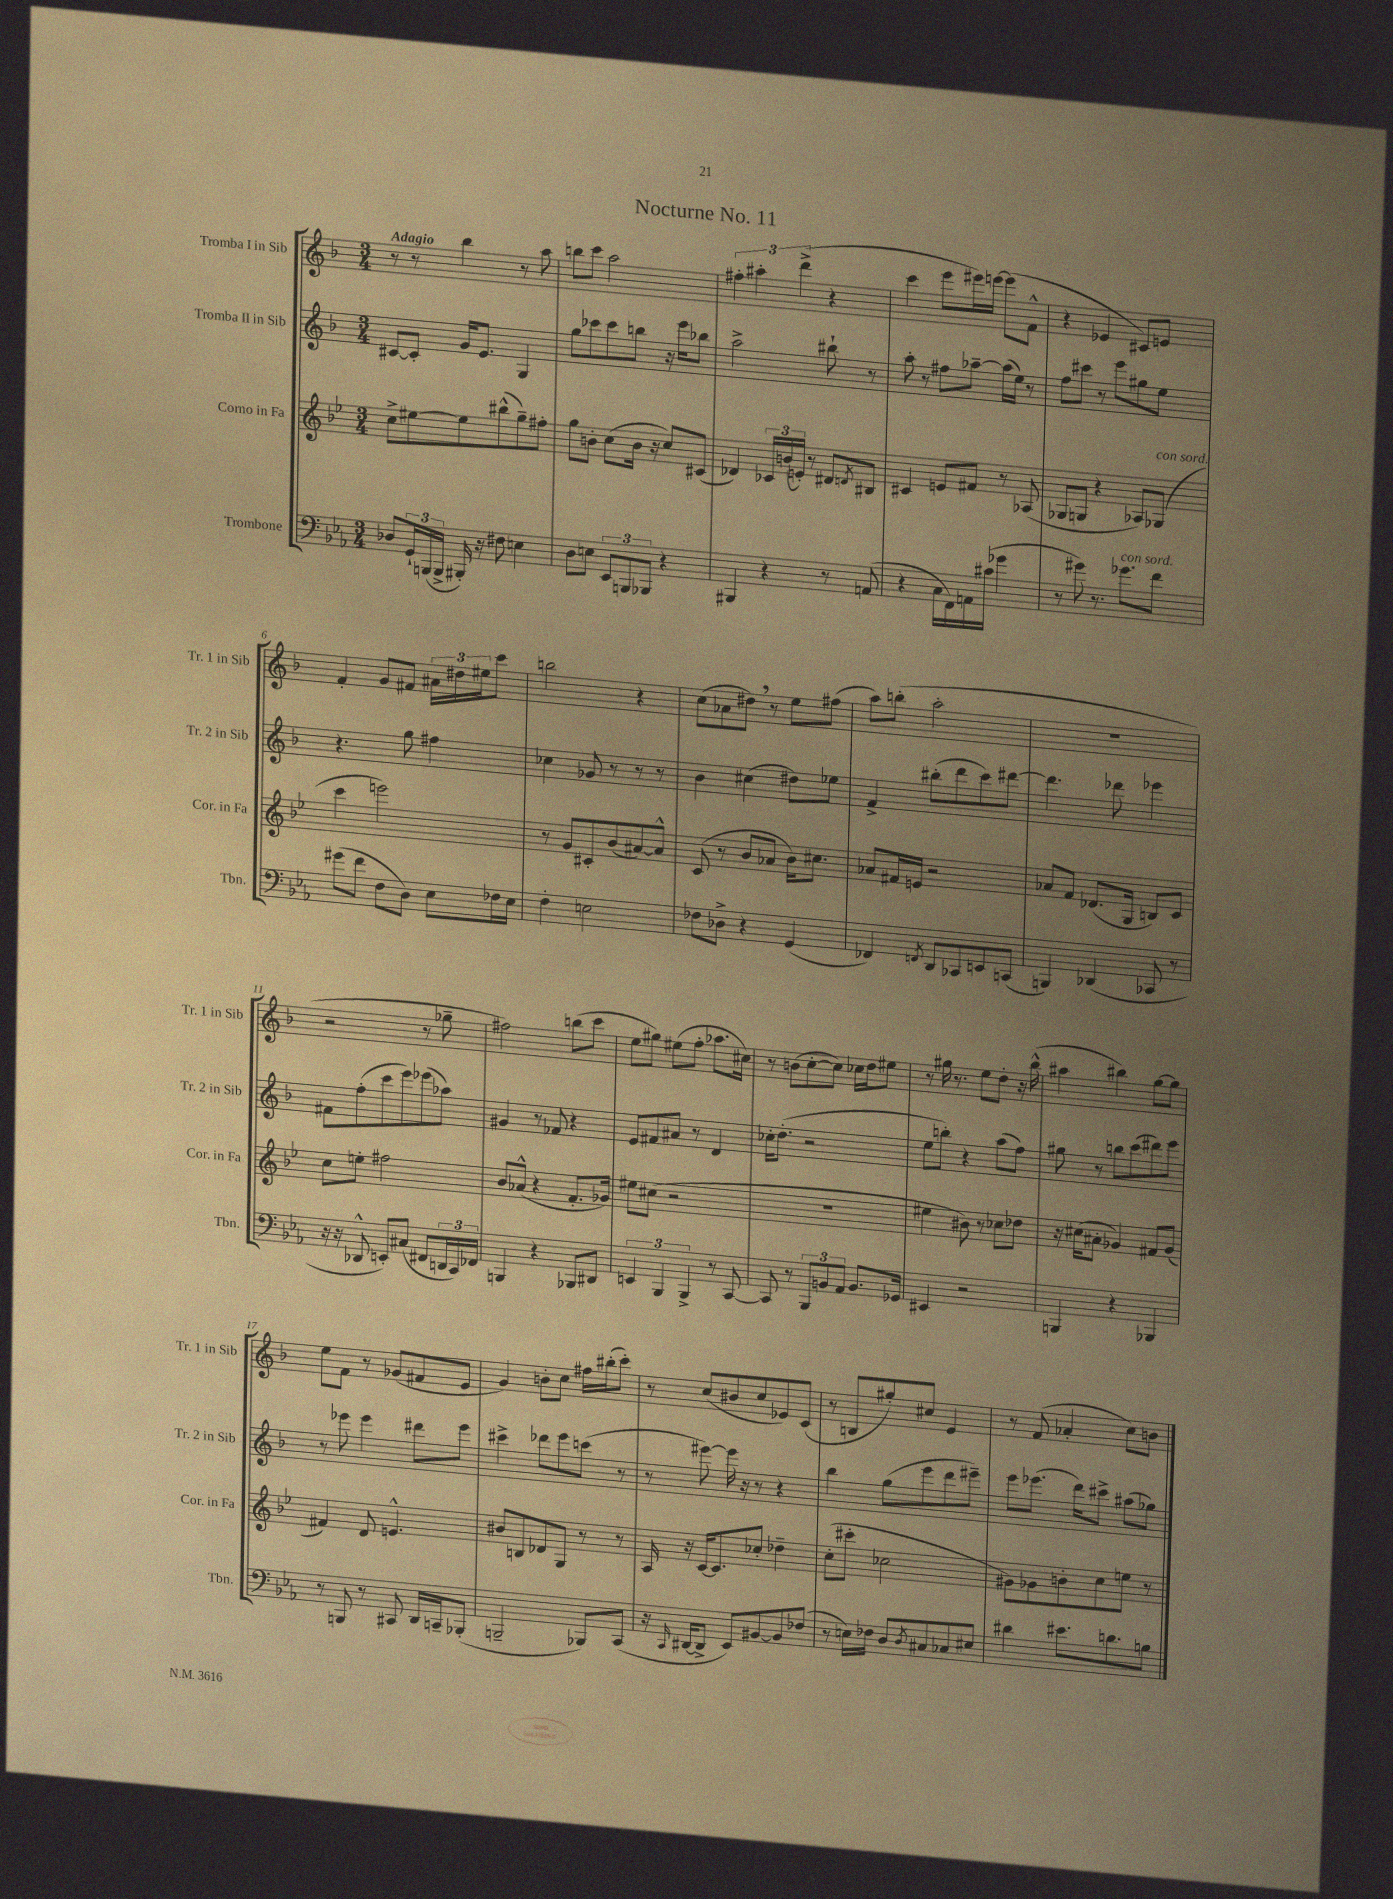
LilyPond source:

\header { title = "Nocturne No. 11" }
<<
\new StaffGroup <<
\new Staff = "s0" \with { instrumentName = "Tromba I in Sib" shortInstrumentName = "Tr. 1 in Sib" } {
    \clef treble \key f \major \numericTimeSignature \time 3/4 \tempo "Adagio"
    r8 r8 bes''4 r8 a''8 |
    b''8 c'''8 a''2 |
    \tuplet 3/2 { fis''4-. ais''4-. d'''4->( } r4 |
    c'''4 e'''8 eis'''16) e'''16~ e'''8( f'8-^ |
    r4 ees'4 cis'8) e'8 |
    f'4-. g'8 fis'8 \tuplet 3/2 { ais'16 dis''16 eis''16 } c'''8 |
    b''2 r4 |
    c''8( aes'8 dis''8) \breathe r8 e''8 fis''8( |
    a''8) b''8-.( a''2-. |
    R2. |
    r2 r8 ges''8-- |
    fis''2) b''8( c'''8 |
    e''8 gis''8) eis''8( f''8-. aes''8. cis''16) |
    r8 b'8( c''8~-. c''8) ces''16 d''16 eis''8 |
    r8 gis''16 r8. e''8 d''8-. r16 bes''16-^( |
    ais''4 bis''4) g''8~ g''8 |
    e''8 f'8 r8 ges'8( fis'8 e'8 |
    g'4) b'8-. c''8 fis''16 bis''16-.( c'''8-.) |
    r8 c''8( bis'8 c''8 ees'8) c'8( |
    r8 b8 gis''8-.) cis''8 e'4 |
    r8 f'8( aes'4-. c''8) b'8 \bar "|." |
}
\new Staff = "s1" \with { instrumentName = "Tromba II in Sib" shortInstrumentName = "Tr. 2 in Sib" } {
    \clef treble \key f \major \numericTimeSignature \time 3/4
    cis'8~ cis'8-. g'16 e'8. g4 |
    g''8 ces'''8 ces'''8 b''8 r16 e'''16 bes''8 |
    a''2-> bis''8-! r8 |
    a''8-. r8 fis''8 aes''8~-- aes''16( e''16) r8 |
    f''8 cis'''8 r8 e'''8 gis''8 e''8 |
    r4. g''8 fis''4 |
    ces''4 ges'8 r8 r8 r8 |
    bes'4 cis''4( dis''8) ees''8 |
    f'4-> bis''8-.( d'''8 c'''8) dis'''8~ |
    dis'''4. des'''8 ees'''4 |
    fis'8 f''8-.( c'''8 e'''8) ees'''8( aes''8) |
    gis'4 r8 fes'8 r4 |
    e'8 fis'8 ais'8 r8 d'4 |
    ces''16-. d''8.-.( r2 |
    e''8 b''8-.) r4 a''8( f''8) |
    gis''8 r8 b''8 c'''8( dis'''8) e'''8 |
    r8 ees'''8 ees'''4 dis'''8 ees'''8 |
    cis'''4-> des'''8 e'''8 c'''8( r8 |
    r8 eis'''8~) eis'''16 r16 r8 r4 |
    bes''4 g''8( e'''8 d'''8 eis'''8--) |
    e'''8 ees'''8.( d'''16) cis'''8-> ais''8( ges''8) \bar "|." |
}
\new Staff = "s2" \with { instrumentName = "Corno in Fa" shortInstrumentName = "Cor. in Fa" } {
    \clef treble \key bes \major \numericTimeSignature \time 3/4
    c''8-> eis''8~ eis''8 bis''8-^( g''8--) fis''8-. |
    g''8 b'8-. c''8( b'16 r16 c''8) cis'8( |
    des'4) \tuplet 3/2 { ces'16 b'16( e'16-.) } r8 dis'8 \acciaccatura { d'8 } bis8 |
    cis'4 e'8 fis'8 r8 aes8( |
    ges8 g8 r4 aes8) ges8^\markup { \italic "con sord." }( |
    c'''4 e'''2) |
    r8 g'8 cis'8-. bes'8( ais'8~) ais'8-^ |
    c'8( r8 bes'8 aes'8 bes'16) cis''8. |
    aes'8 fis'16 e'16 r2 |
    aes'8 f'8 des'8.( g16 b8) c'8 |
    c''8 e''8-. fis''2 |
    bes'8 aes'8-^( r4 f'8.-. ges'16) |
    eis''8 cis''8( r2 |
    R2. |
    eis''4 bis'8) r8 ces''8 des''8 |
    r16 cis''16( ais'8-. ges'4) fis'8 ges'8( |
    fis'4) d'8 e'4.-^ |
    bis'8 b8 des'8 g8 r8 r8 |
    a16 r16 c'16~ c'8. ces''8-. des''4-- |
    c''8-.( cis'''8-. ces''2 |
    gis'8) ges'8 b'8-. c''8 e''8 r8 \bar "|." |
}
\new Staff = "s3" \with { instrumentName = "Trombone" shortInstrumentName = "Tbn." } {
    \clef bass \key ees \major \numericTimeSignature \time 3/4
    des8 \tuplet 3/2 { g,16-! b,,16( b,,16-> } bis,,16-.) r16 fis8 e4 |
    d8 e8 \tuplet 3/2 { ees,8 b,,8 bes,,8 } r4 |
    bis,,4 r4 r8 a,8( |
    r4 c16 f,16) a,16 cis'16( ges'4 |
    r8 gis'8) r8. ges'8.^\markup { \italic "con sord." } f'8 |
    gis'8( f'8 f8 d8) ees8 fes16 ees16 |
    f4-. e2 |
    fes8 des8-> r4 g,4( |
    fes,4) \acciaccatura { f,8 } d,8 ces,8 e,8 c,8( |
    b,,4) des,4( ces,8 r8 |
    r16 r16 des,8-^ e,8-.) cis8( fis,8 \tuplet 3/2 { d,16 c,16) fes,16 } |
    b,,4 r4 bes,,8 dis,8 |
    \tuplet 3/2 { e,4 bes,,4 bes,,4-> } r8 c,8~ |
    c,8 r8 \tuplet 3/2 { bes,,8 b,8 aes,8 } b,8. ges,16 |
    eis,4 r2 |
    b,,4 r4 bes,,4 |
    r8 b,,8 r8 cis,8 d,16 c,16-- bes,,8-.( |
    b,,2-- bes,,8) c,8( |
    r16 \grace { c,16 } dis,16~ dis,8-> ees,8) bis,8~ bis,8 fes8( |
    r8 e16) fes16 d8 \acciaccatura { d8 } cis8 ces8 eis8 |
    dis'4 eis'8. d'8. b8 \bar "|." |
}
>>
>>
